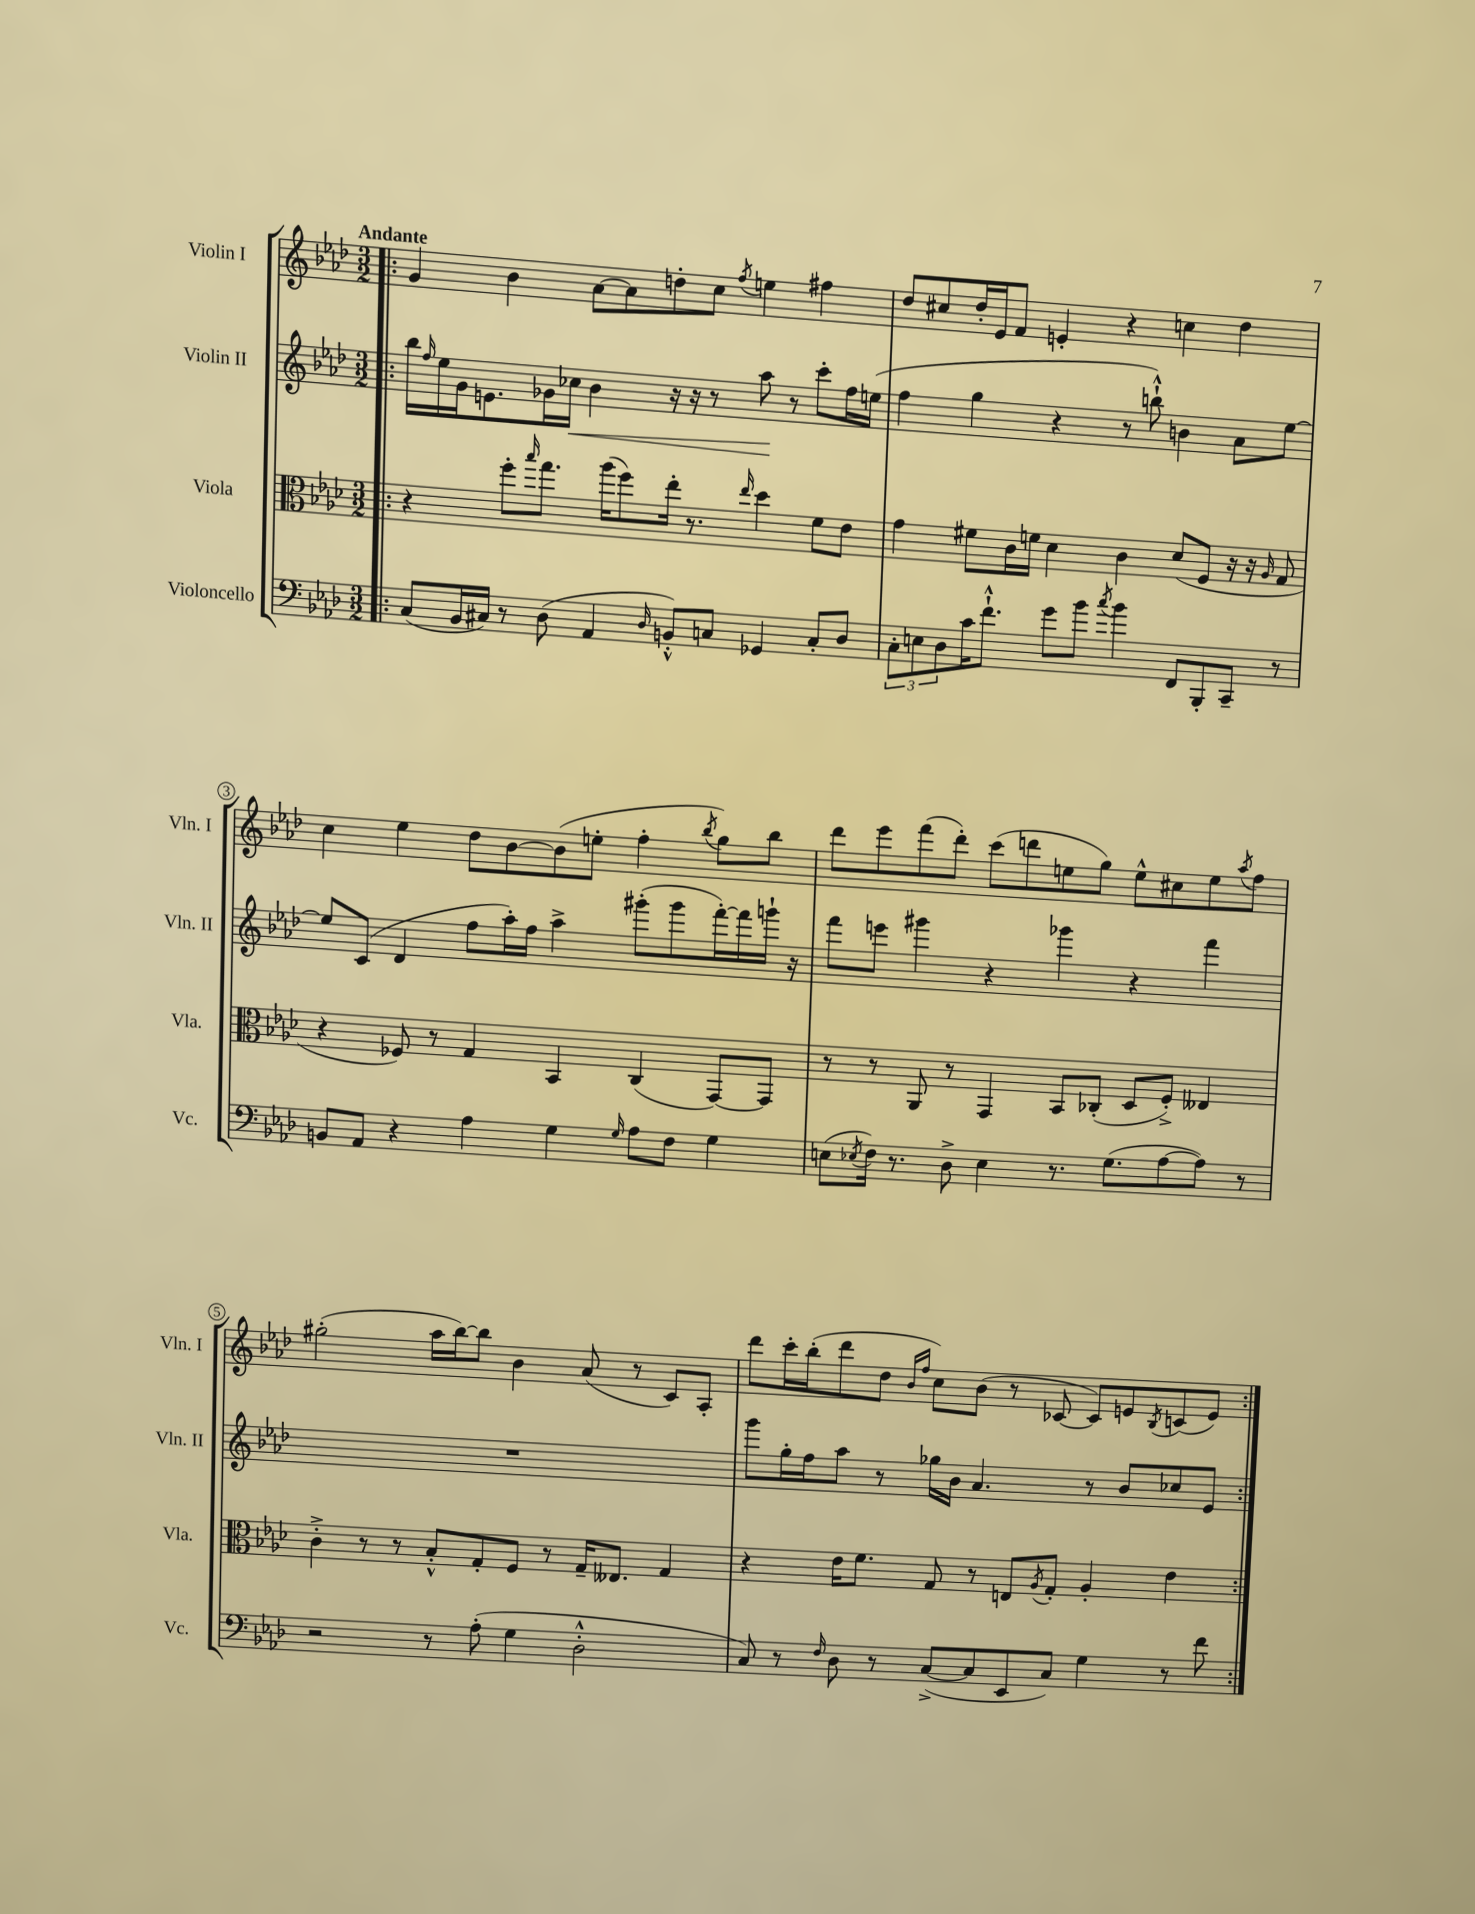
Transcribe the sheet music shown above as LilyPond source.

<<
\new StaffGroup <<
\new Staff = "s0" \with { instrumentName = "Violin I" shortInstrumentName = "Vln. I" } {
    \clef treble \key aes \major \numericTimeSignature \time 3/2 \tempo "Andante"
    \repeat volta 2 { \bar ".|:" g'4 bes'4 aes'8~ aes'8 d''8-. c''8 \acciaccatura { f''8 } e''4 fis''4 |
    des''8 cis''8 des''16-. ees'16 f'8 e'4-. r4 c''4 des''4 |
    c''4 ees''4 des''8 bes'8~ bes'8( e''8-. f''4-. \acciaccatura { bes''8 } g''8) bes''8 |
    des'''8 ees'''8 f'''8( des'''8-.) c'''8( d'''8 e''8 g''8) e''8-^ cis''8 e''8 \acciaccatura { aes''8 } f''8 |
    gis''2-.( aes''16 bes''16~) bes''8 bes'4 aes'8( r8 c'8) aes8-. |
    des'''8 c'''16-. bes''16-.( des'''8 des''8 \grace { bes'16 f''16 } c''8) bes'8( r8 ces'8~ ces'8) e'8 \acciaccatura { bes8 } c'8( e'8) | }
}
\new Staff = "s1" \with { instrumentName = "Violin II" shortInstrumentName = "Vln. II" } {
    \clef treble \key aes \major \numericTimeSignature \time 3/2
    \repeat volta 2 { \bar ".|:" bes''16 \grace { f''16 } ees''16 g'16 e'8. ges'16 ces''16\< bes'4 r16 r16 r8 aes''8\! r8 c'''8-. f''16 e''16( |
    f''4 g''4 r4 r8 b''8-!-^) b'4 aes'8 ees''8~ |
    ees''8 c'8( des'4 f''8 aes''16-.) f''16 aes''4-> gis'''8-.( gis'''8 f'''16~-.) f'''16 g'''16-! r16 |
    f'''8 e'''8 gis'''4 r4 ges'''4 r4 f'''4 |
    R1. |
    g'''8 g''16-. f''16 aes''8 r8 ges''16 bes'16 aes'4. r8 bes'8 ces''8 ees'8 | }
}
\new Staff = "s2" \with { instrumentName = "Viola" shortInstrumentName = "Vla." } {
    \clef alto \key aes \major \numericTimeSignature \time 3/2
    \repeat volta 2 { \bar ".|:" r4 f''8-. \grace { bes''16 } g''8. aes''16( f''8) ees''16-. r8. \grace { ees''16 } des''4 f'8 ees'8 |
    g'4 fis'8 c'16 f'16 des'4 c'4 des'8( f8 r16 r16 \grace { aes16 } g8 |
    r4 fes8) r8 g4 bes,4 c4( g,8~) g,8 |
    r8 r8 aes,8 r8 g,4 bes,8 ces8-.( des8 f8-.->) eeses4 |
    c'4-.-> r8 r8 bes8-.-^ g8-. f8 r8 g16-- eeses8. g4 |
    r4 ees'16 f'8. g8 r8 e8 \acciaccatura { aes8 } g8-. aes4-. ees'4 | }
}
\new Staff = "s3" \with { instrumentName = "Violoncello" shortInstrumentName = "Vc." } {
    \clef bass \key aes \major \numericTimeSignature \time 3/2
    \repeat volta 2 { \bar ".|:" c8( bes,16 cis16) r8 des8( aes,4 \grace { des16 } b,8-.-^) c8 ges,4 c8-. des8 |
    \tuplet 3/2 { c8-. e8 des8 } c'16 f'8.-!-^ g'8 bes'8 \acciaccatura { c''8 } bes'4 f,8 bes,,8-. c,8-- r8 |
    b,8 aes,8 r4 aes4 g4 \grace { g16 } aes8 f8 g4 |
    e8( \acciaccatura { ees8 } f16) r8. des8-> ees4 r8. g8.( aes8~ aes8) r8 |
    r2 r8 aes8-.( g4 des2-.-^ |
    c8) r8 \grace { f16 } des8 r8 c8~->( c8 ees,8 c8) g4 r8 f'8 | }
}
>>
>>
\layout { \context { \Score \override BarNumber.stencil = #(make-stencil-circler 0.1 0.3 ly:text-interface::print) } }
